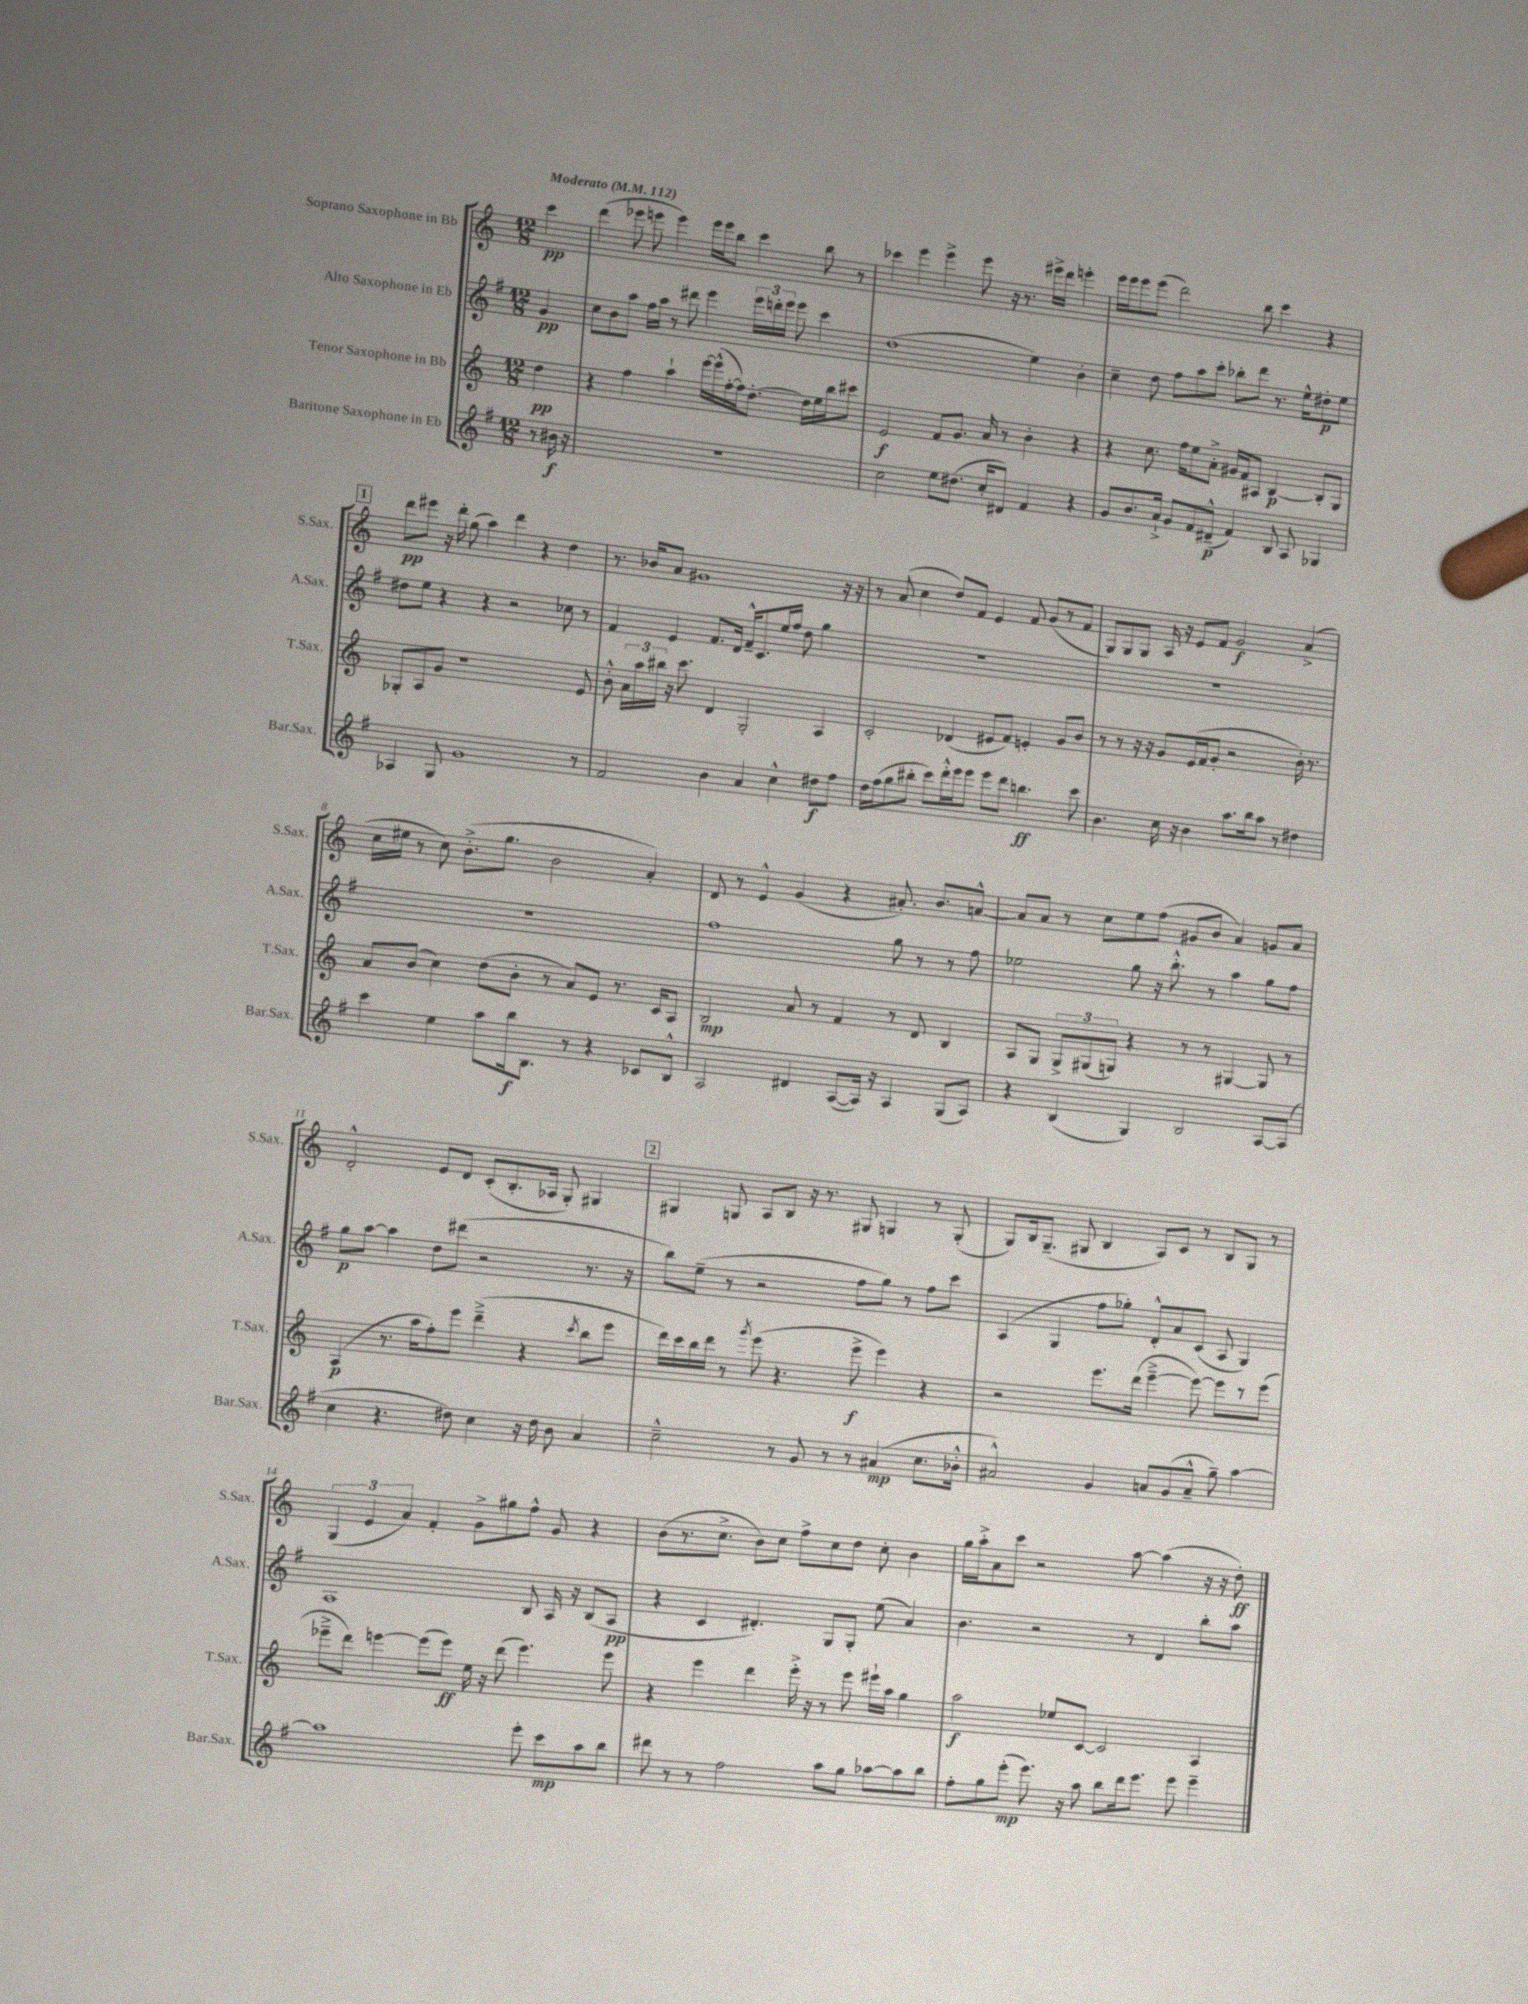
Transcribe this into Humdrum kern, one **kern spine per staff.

**kern	**kern	**kern	**kern
*staff4	*staff3	*staff2	*staff1
*clefG2	*clefG2	*clefG2	*clefG2
*k[f#]	*k[]	*k[f#]	*k[]
*M12/8	*M12/8	*M12/8	*M12/8
*MM112	*MM112	*MM112	*MM112
8r	4dd\	4g/	4ccc\
16b#\	.	.	.
16r	.	.	.
=	=	=	=
1.r	4r	8cc\L	(4ddd\
.	.	8b\	.
.	4ff\	8aa\J	8eee-\
.	.	16ff#\LL	8eee\
.	.	16aa\JJ	.
.	4aa`\	8r	4eee\)
.	.	8ddd#\	.
.	[16eee\LL	4eee\	16eee\LL
.	(16eee^^\]	.	16eee\J
.	[16ff'\	.	8bb\J
.	16ff\]J)	.	.
.	[8.dd'\J	24eee\LL	4ccc\
.	.	24ddd'\	.
.	.	24eee\JJ	.
.	.	8eee\	.
.	16dd\]LL	.	.
.	16ee\	4ccc\	8bb\
.	16bb\J	.	.
.	8ccc#\J	.	8r
=	=	=	=
2cc\	2e/	(1dd	4ccc-\
.	.	.	4eee\
8ee\L	8f/L	.	4eee^\
(8.dd#\J	8.g/J	.	.
.	.	.	8eee\
16cc'/LK	16a/	.	.
8d#/J)	8r	.	16r
.	.	.	8.r
4f#/	4b'\	4ee\)	.
.	.	.	16eee#^\LL
.	.	.	16ddd\JJ
4r	4r	4b'\	4eee'\
=	=	=	=
8g/L	4r	4cc~\	16eee\LL
.	.	.	16eee\J
8.b/	.	.	8eee\
.	8.cc\	8dd\	(8eee\J
16a`^/Jk	.	.	.
8g/L	.	8ff#\L	2ddd\)
.	16ff\LK	.	.
8f#/	8ee\	8aa\	.
(8d#~^^/J	8a'^\J	8ccc'\J	.
4f#/)	16g#/LL	8bb-'\L	.
.	16f/J	.	.
.	8A#/J	8ddd\J	8bb\
8B/	[4B/	8.r	4ccc\
8A/	.	.	.
.	.	16ee^^\LK	.
4G-/	8B'/]L	8dd#'\	4r
.	8G/J	8ee\J	.
=	=	=	=
4A-/	8G-'/L	8dd#\L	8ddd\L
.	8A/	8ee\J	8eee#\J
8G/	8g/J	4r	16r
.	.	.	16ddd'\
1g	1r	.	(8gg\
.	.	4r	4aa\)
.	.	2r	4ddd\
.	.	.	4r
.	.	8cc-\	4dd\
8r	8e/	8r	.
=	=	=	=
2f#/	8b'^^\	4f#/	8.r
.	24a\LL	.	.
.	24aa\	.	.
.	.	.	16b-/LK
.	24bb#\JJ	.	.
.	16r	4e/	8a/J
.	8.ccc\	.	.
.	.	.	1g#
4b\	4d/	8.f#/L	.
.	.	16d/Jk	.
4a/	2G'/	16f#~^^/LK	.
.	.	8.c/	.
4cc^^\	.	16ee/L	.
.	.	16ff#/JJ	.
.	.	8dd\	.
8dd#\L	4A/	4gg\	.
8ff#\J	.	.	16r
.	.	.	16r
=	=	=	=
16dd\LL	2c'/	1.r	8r
(16ff#\J	.	.	.
8gg\	.	.	(8a/
8bb#'\J	.	.	4cc\
8ccc\L)	.	.	.
16ddd'^^\L	(4d-/	.	8dd/L)
16eee\J	.	.	.
8eee\J	.	.	8f/J
8eee\L	8e#/L	.	4e/
8ddd\J	8f/J)	.	.
4.bb\	4e'/	.	8f/
.	.	.	(8g/L
.	8g/L	.	8r
8ccc\	8b/J	.	8f/J
=	=	=	=
4.b\	8r	1.r	8G/L)
.	8r	.	8G/
.	16r	.	8G/J
.	16r	.	.
16cc\	8g/L	.	16A/
16r	.	.	16r
4b\	(16e/L	.	8e/L
.	16f/J	.	.
.	8g'/J	.	8f/J
8.aa\L	2r	.	2g/
16bb\k	.	.	.
8aa\J	.	.	.
8r	.	.	.
4dd#\	16b'\)	.	(4a^/
.	8.r	.	.
=	=	=	=
4ccc\	8a/L	1.r	16cc\LL
.	.	.	16ee#\JJ
.	(8b/J	.	8r
4ee\	4cc\)	.	8cc\)
.	.	.	(8.b'^\L
8aa\L	(8dd\L	.	.
.	.	.	8.gg\J
16bb\k	8b'\J	.	.
8.B\J	.	.	.
.	8r	.	2b\
8r	8a/L)	.	.
4r	8e/J	.	.
.	8.r	.	.
8c-/L	.	.	4a'/)
.	16c/LK	.	.
8B^^/J	8A/J	.	.
=	=	=	=
2A/	2B/	1ff#	8d/
.	.	.	8r
.	.	.	4e^^/
4d#/	8a/	.	(4g/
.	8r	.	.
([8A/L	4f/	.	4r
16A/]Jk)	.	.	.
16r	.	.	.
4A/	8r	8gg\	8.a#'/)
.	8d/	8r	.
.	.	.	8.b/L
(8G/L	4B/	8r	.
8A/J)	.	8ff#\	[8a^^/J
=	=	=	=
4r	8A/L	2ee-\	8a/]L
.	8G/J	.	8a/J
(4B/	12G^/L	.	8r
.	(12G#/	.	.
.	.	.	8cc\L
.	12G/J)	.	.
4G/)	4r	8gg\	8ee\
.	.	16r	(8ff\J
.	.	8.bb'^^\	.
2B/	8r	.	8g#/L
.	8r	8r	8b/J
.	[4G#/	4aa\	4a/)
[8A/L	8G#/]	8gg\L	8g/L
(8A/]J	8r	8ff#\J	8a/J
=	=	=	=
4cc\	(4A/	8gg\L	2d'^^/
.	.	[8aa\J	.
4.r	8.r	4aa\]	.
.	16aa\LK	.	.
.	8ff'\)	8dd\L	8e/L
8dd#\)	8eee\J	(8ddd#\J	8d/J
4cc\	(4ddd~^\	2r	(8c'/L
.	.	.	8.B'/
16r	4r	.	.
16dd#\	.	.	16A-/Jk
8b\	.	.	8G'/)
.	8qccc/	.	.
4a/	8bb\L	8.r	4G#/
.	8eee\J	.	.
.	.	16r	.
=	=	=	=
2cc~^^\	16ddd\LL)	8bb\L)	4G#/
.	16ccc\	.	.
.	16bb\	(8ee~\J	.
.	16ddd\JJ	.	.
.	8r	8r	8G/
.	8qggg/	.	.
.	(8eee\	2r	8A/L
8r	4.r	.	8B/J
8g/	.	.	16r
.	.	.	8.r
8r	.	.	.
8r	8eee^\	8ff#\L	8G#/
(4a#/	4eee\)	8gg\J)	4G/
.	.	8r	.
8.cc\L	4r	8ff#\L	8r
.	.	8ccc\J	(8G'/
16b-'^^\Jk	.	.	.
=	=	=	=
2a#^^/)	2r	(4A/	8G/L)
.	.	.	16B/k
.	.	.	(8.G~/J
.	.	4G/	.
.	.	.	8G#/
4g/	8.eee\L	8ff#\L	4B/
.	.	8gg-'\J)	.
.	(16ddd\Jk	.	.
8a/L	[4eee~^\	8d'^^/L	8A/L)
(8g/	.	8a/	8c/J
8a~^^/J	8eee\_)	(8c/J	8r
8gg~\)	8eee\]L	8A/	8B/L
[4aa\	8r	4G/)	8G#/J
.	(8eee\J	.	8r
=	=	=	=
1aa]	8eee-~^\L	1A	(6G/
.	8ddd\J)	.	.
.	.	.	6e/
.	[4eee\	.	.
.	.	.	6a/)
.	(8eee\]L	.	4f'/
.	8eee\J)	.	.
.	16ee\	.	8g^\L
.	16r	.	.
.	(8ddd\	.	8gg#\
8eee'\	4.eee\)	8B/	8ff^^\J
8ccc\L	.	16A/	8g/
.	.	16r	.
8aa\	.	(8B/L	4r
8bb\J	8eee\	8A/J	.
=	=	=	=
8ddd#\	4r	4r	(8b\L
8r	.	.	8.r
8r	4eee\	4c/	.
.	.	.	8.cc^\J
2ff#\	.	.	.
.	4ddd\	4.d#'/)	8b\L)
.	.	.	8cc\J
.	16eee'^\	.	8ff^\L
.	16r	.	.
8aa\L	8r	8G/L	8cc\
8gg\J	8eee\	8G'/J	8dd\J
[8aa-\L	16eee#`\LL	(8ee\	8cc'\
.	16aa\JJ	.	.
8aa-\]	4gg\	4a/)	4b\
8bb\J	.	.	.
=	=	=	=
8ff#'\L	2aa\	4.b\	16gg\LL
.	.	.	16aa'^\J
8gg\	.	.	8a\
(8eee'\J	.	.	8ccc\J
8.eee\)	.	2r	2r
.	8ee-/L	.	.
16r	.	.	.
8aa\	[8c/J	.	.
8bb\L	2c/]	.	.
16ddd\k	.	8r	[8aa\
8.eee\J	.	.	.
.	.	4d/	(4aa\]
8eee\	.	.	.
4eee~\	4A/	8bb'\L	16r
.	.	.	16r
.	.	8aa\J	8dd'\)
==	==	==	==
*-	*-	*-	*-
